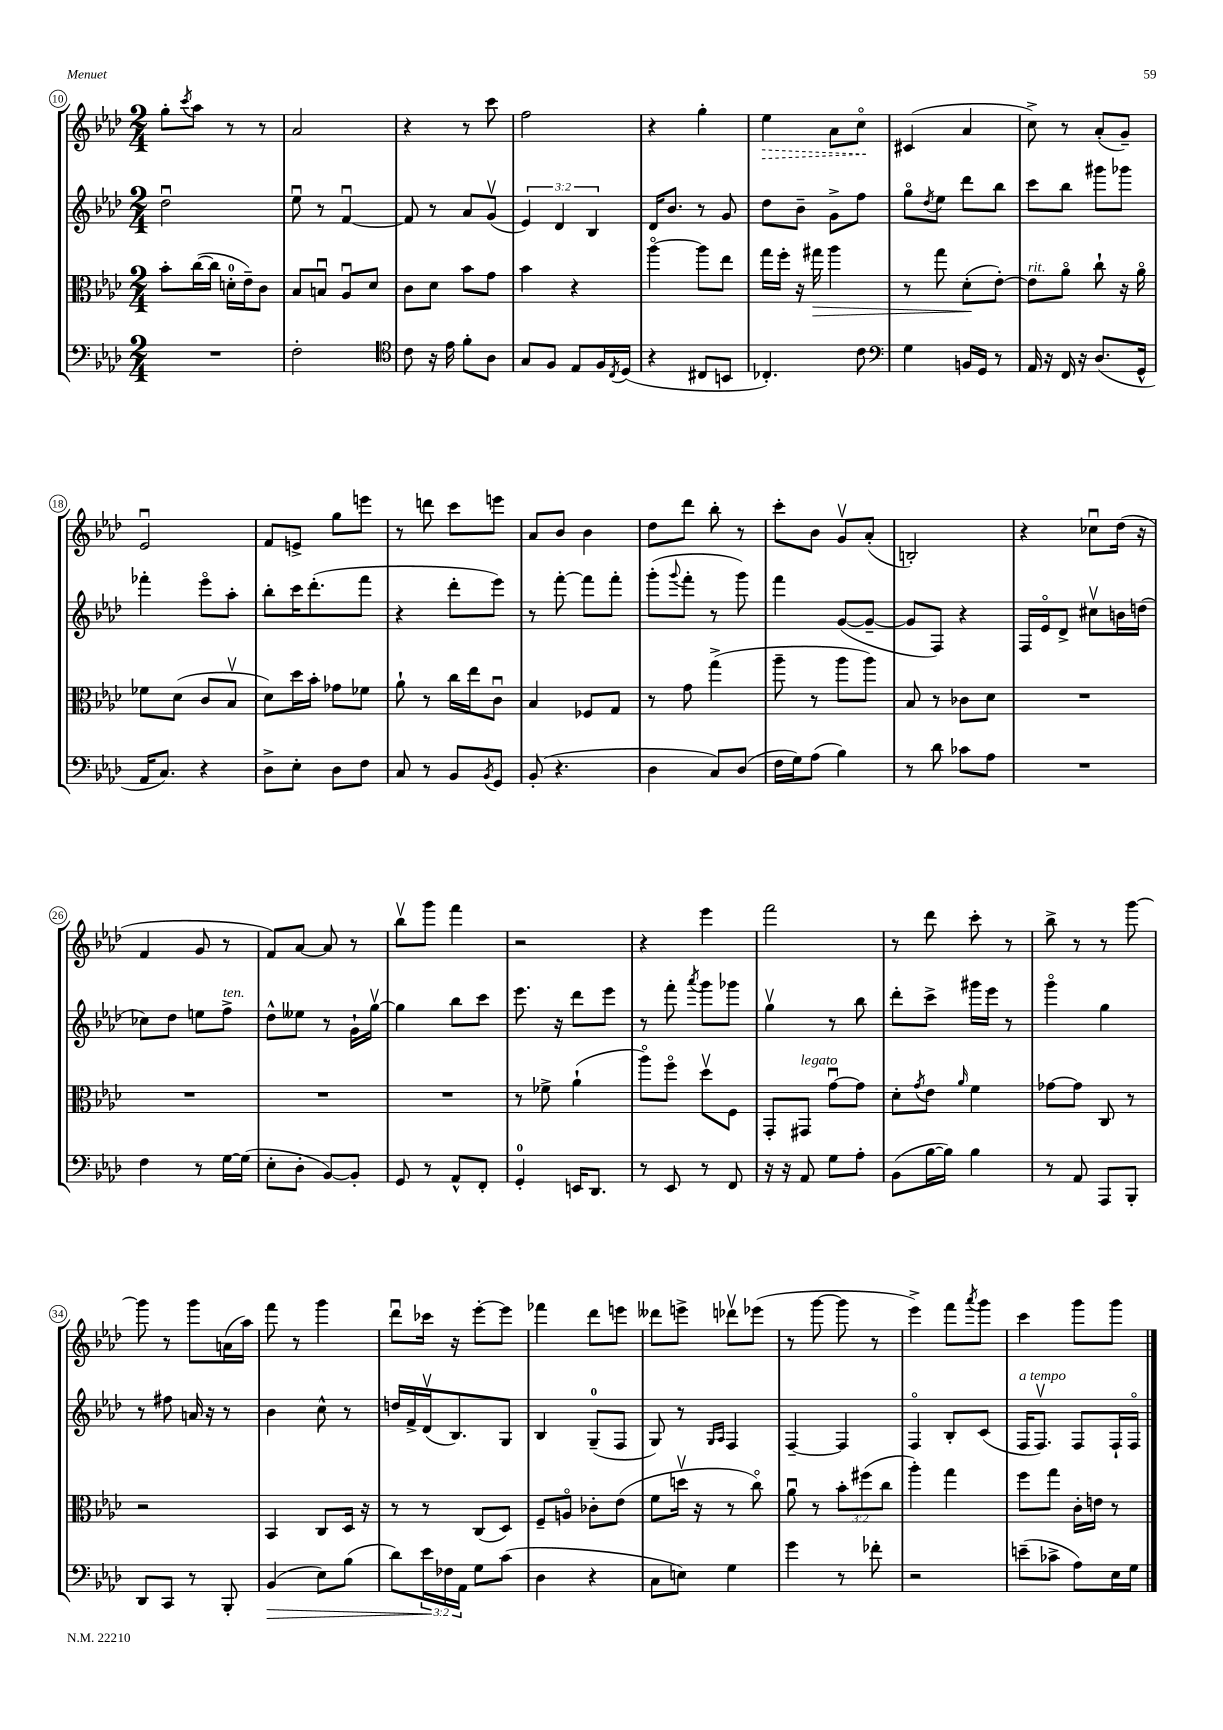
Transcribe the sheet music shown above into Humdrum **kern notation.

**kern	**dynam	**kern	**dynam	**kern	**kern	**dynam
*part4	*part4	*part3	*part3	*part2	*part1	*part1
*staff4	*staff4	*staff3	*staff3	*staff2	*staff1	*staff1
*clefF4	*	*clefC3	*	*clefG2	*clefG2	*
*k[b-e-a-d-]	*	*k[b-e-a-d-]	*	*k[b-e-a-d-]	*k[b-e-a-d-]	*
*M2/4	*	*M2/4	*	*M2/4	*M2/4	*
=10	=10	=10	=10	=10	=10	=10
2r	.	8b-'\L	.	2dd-u\	8gg'\L	.
.	.	.	.	.	8qccc/	.
.	.	([16cc\L	.	.	8aa-\J	.
.	.	16cc\JJ]	.	.	.	.
.	.	16dn'\LL	.	.	8r	.
.	.	16e-~\J)	.	.	.	.
.	.	8c\J	.	.	8r	.
=11	=11	=11	=11	=11	=11	=11
2F'\	.	8B-/L	.	8ee-u\	2a-/	.
.	.	8Bnu/J	.	8r	.	.
.	.	8A-u/L	.	[4fu/	.	.
.	.	8d-/J	.	.	.	.
=12	=12	=12	=12	=12	=12	=12
*clefC4	*	*	*	*	*	*
8c\	.	8c\L	.	8f/]	4r	.
16r	.	8d-\J	.	8r	.	.
16e-\	.	.	.	.	.	.
8f'\L	.	8b-\L	.	8a-/L	8r	.
8A-\J	.	8g\J	.	(8gv/J	8ccc\	.
=13	=13	=13	=13	=13	=13	=13
8G/L	.	4b-\	.	6e-/)	2ff\	.
8F/J	.	.	.	.	.	.
.	.	.	.	6d-/	.	.
8E-/L	.	4r	.	.	.	.
.	.	.	.	6B-/	.	.
16F/L	.	.	.	.	.	.
8qC/	.	.	.	.	.	.
(16D-/JJ	.	.	.	.	.	.
=14	=14	=14	=14	=14	=14	=14
4r	.	[4aa-\	.	16d-/KL	4r	.
.	.	.	.	8.b-/J	.	.
8C#X/L	.	8aa-\L]	.	8r	4gg'\	.
8BBn/J	.	8ee-\J	.	8g/	.	.
=15	=15	=15	=15	=15	=15	=15
!	!	!	!	!	!	!LO:HP:b
4.C-X'/)	.	16gg\LL	.	8dd-\L	4ee-\	>
.	.	16ff'\JJ	.	.	.	.
.	.	16r	.	8b-~\J	.	.
!	!	!	!LO:HP:b	!	!	!
.	.	16gg#X\	>	.	.	.
.	.	4aa-\	.	8g^\L	8a-\L	.
8c\	.	.	.	8ff\J	8cc\J	.
.	.	.	.	.	.	]
=16	=16	=16	=16	=16	=16	=16
*clefF4	*	*	*	*	*	*
4G\	.	8r	.	8gg\L	(4c#X/	.
.	.	.	.	8qdd-/	.	.
.	.	8gg\	.	8ee-\J	.	.
16BBn/LL	.	(8d-'\L	.	8ddd-\L	4a-/	.
16GG/JJ	.	.	.	.	.	.
8r	.	[8e-'\J)	]	8bb-\J	.	.
=17	=17	=17	=17	=17	=17	=17
!	!	!LO:TX:a:i:t=rit.	!	!	!	!
16AA-/	.	8e-\L]	.	8ccc\L	8cc^\)	.
16r	.	.	.	.	.	.
16FF/	.	8a-\J	.	8bb-\J	8r	.
16r	.	.	.	.	.	.
(8.D-/L	.	8cc`\	.	8ggg#X\L	(8a-'/L	.
.	.	16r	.	8ggg-X\J	8g~/J)	.
16GG^^/Jk	.	16a-\	.	.	.	.
!!LO:LB:g=z
=18	=18	=18	=18	=18	=18	=18
16AA-/KL	.	8f-X\L	.	4fff-X'\	2e-u/	.
8.C/J)	.	.	.	.	.	.
.	.	(8d-\J	.	.	.	.
4r	.	8c/L	.	8eee-\L	.	.
.	.	8B-v/J	.	8aa-'\J	.	.
=19	=19	=19	=19	=19	=19	=19
8D-^\L	.	8d-\L)	.	8bb-'\L	8f/L	.
8E-'\J	.	16dd-\L	.	16ccc\K	8en^/J	.
.	.	16b-'\JJ	.	(8.ddd-'\	.	.
8D-\L	.	8g-X\L	.	.	8gg\L	.
8F\J	.	8f-X\J	.	8fff\J	8eeen\J	.
=20	=20	=20	=20	=20	=20	=20
8C/	.	8a-`\	.	4r	8r	.
8r	.	8r	.	.	8dddn\	.
8BB-/L	.	16cc\LL	.	8ddd-'\L	8ccc\L	.
.	.	16ee-\J	.	.	.	.
8qBB-/	.	.	.	.	.	.
8GG/J	.	8cu\J	.	8eee-\J)	8eeen\J	.
=21	=21	=21	=21	=21	=21	=21
(8BB-'/	.	4B-/	.	8r	8a-/L	.
4.r	.	.	.	[8fff'\	8b-/J	.
.	.	8F-X/L	.	8fff\L]	4b-\	.
.	.	8G/J	.	8fff'\J	.	.
=22	=22	=22	=22	=22	=22	=22
4D-\	.	8r	.	(8ggg'\L	8dd-\L	.
.	.	.	.	8qqggg/	.	.
.	.	8g\	.	8fff'\J	8ddd-\J	.
8C/L)	.	(4gg^\	.	8r	8bb-'\	.
(8D-/J	.	.	.	8ggg\)	8r	.
=23	=23	=23	=23	=23	=23	=23
16F\LL	.	8aa-~\	.	4fff\	8ccc'\L	.
16G\J)	.	.	.	.	.	.
(8A-\J	.	8r	.	.	8b-\J	.
4B-\)	.	8aa-\L	.	([8g/L	8gv/L	.
.	.	8aa-\J)	.	8g~/J_	(8a-'/J	.
=24	=24	=24	=24	=24	=24	=24
8r	.	8B-/	.	8g/L]	2Bn'/)	.
8d-\	.	8r	.	8F/J)	.	.
8c-X\L	.	8c-X\L	.	4r	.	.
8A-\J	.	8d-\J	.	.	.	.
=25	=25	=25	=25	=25	=25	=25
2r	.	2r	.	16F/LL	4r	.
.	.	.	.	16e-/J	.	.
.	.	.	.	8d-^/J	.	.
.	.	.	.	8cc#Xv\L	8cc-Xu\L	.
.	.	.	.	16bn\L	(16dd-\Jk	.
.	.	.	.	(16ddn\JJ	16r	.
!!LO:LB:g=z
=26	=26	=26	=26	=26	=26	=26
4F\	.	2r	.	8cc-X\L)	4f/	.
.	.	.	.	8dd-\J	.	.
8r	.	.	.	8een\L	8g/	.
!	!	!	!	!LO:TX:a:i:t=ten.	!	!
[16G\LL	.	.	.	8ff^\J	8r	.
(16G\JJ]	.	.	.	.	.	.
=27	=27	=27	=27	=27	=27	=27
8E-'\L	.	2r	.	8dd-^^\L	8f/L)	.
8D-'\J	.	.	.	8ee--X\J	[8a-/J	.
[8BB-/L)	.	.	.	8r	8a-/]	.
8BB-'/J]	.	.	.	16g`\LL	8r	.
.	.	.	.	[16ggv\JJ	.	.
=28	=28	=28	=28	=28	=28	=28
8GG/	.	2r	.	4gg\]	8bb-v\L	.
8r	.	.	.	.	8ggg\J	.
8AA-^^/L	.	.	.	8bb-\L	4fff\	.
8FF'/J	.	.	.	8ccc\J	.	.
=29	=29	=29	=29	=29	=29	=29
4GG'/	.	8r	.	8.eee-\	2r	.
.	.	8f-X^\	.	.	.	.
.	.	.	.	16r	.	.
16EEn/KL	.	(4a-`\	.	8ddd-\L	.	.
8.DD-/J	.	.	.	.	.	.
.	.	.	.	8eee-\J	.	.
=30	=30	=30	=30	=30	=30	=30
8r	.	8aa-\L)	.	8r	4r	.
8EE-/	.	8ff\J	.	8fff'\	.	.
.	.	.	.	8qaaa-/	.	.
8r	.	8dd-v\L	.	8ggg\L	4eee-\	.
8FF/	.	8F\J	.	8ggg-X\J	.	.
=31	=31	=31	=31	=31	=31	=31
16r	.	8GG'/L	.	4ggv\	2fff\	.
16r	.	.	.	.	.	.
!	!	!LO:TX:a:i:t=legato	!	!	!	!
8AA-/	.	8GG#X/J	.	.	.	.
8G\L	.	[8gu\L	.	8r	.	.
8A-'\J	.	8g\J]	.	8bb-\	.	.
=32	=32	=32	=32	=32	=32	=32
(8BB-\L	.	8d-'\L	.	8ddd-'\L	8r	.
.	.	8qg/	.	.	.	.
[16B-\L	.	8e-\J	.	8ccc^\J	8ddd-\	.
16B-\JJ])	.	.	.	.	.	.
.	.	16qqa-/	.	.	.	.
4B-\	.	4f\	.	16ggg#X\LL	8ccc'\	.
.	.	.	.	16eee-\JJ	.	.
.	.	.	.	8r	8r	.
=33	=33	=33	=33	=33	=33	=33
8r	.	[8g-X\L	.	4ggg\	8bb-^\	.
8AA-/	.	8g-\J]	.	.	8r	.
8AAA-/L	.	8C/	.	4gg\	8r	.
8BBB-'/J	.	8r	.	.	[8ggg\	.
!!LO:LB:g=z
=34	=34	=34	=34	=34	=34	=34
8DD-/L	.	2r	.	8r	8ggg\]	.
8CC/J	.	.	.	8ff#X\	8r	.
8r	.	.	.	16an/	8ggg\L	.
.	.	.	.	16r	.	.
8BBB-'/	.	.	.	8r	(16an\L	.
.	.	.	.	.	16aa-\JJ)	.
=35	=35	=35	=35	=35	=35	=35
!	!LO:HP:b	!	!	!	!	!
(4BB-/	>	4BB-/	.	4b-\	8fff\	.
.	.	.	.	.	8r	.
8E-\L)	.	8C/L	.	8cc^^\	4ggg\	.
(8B-\J	.	16D-/Jk	.	8r	.	.
.	.	16r	.	.	.	.
=36	=36	=36	=36	=36	=36	=36
8d-\L)	.	8r	.	16ddn/LL	8ddd-u\L	.
.	.	.	.	16f^/	.	.
24e-\L	.	8r	.	(16d-v/J	16ccc-X\Jk	.
24F-X\	]	.	.	.	.	.
.	.	.	.	8.B-/)	16r	.
24AA-\JJ	.	.	.	.	.	.
8G\L	.	(8C/L	.	.	[8eee-'\L	.
(8c\J	.	8D-/J)	.	8G/J	8eee-\J]	.
=37	=37	=37	=37	=37	=37	=37
4D-\	.	8F~/L	.	4B-/	4fff-X\	.
.	.	8An/J	.	.	.	.
4r	.	8c-X'\L	.	(8G~/L	8ddd-\L	.
.	.	(8e-\J	.	8F/J	8eeen\J	.
=38	=38	=38	=38	=38	=38	=38
8C\L	.	8f\L	.	8G/)	8ddd--X\L	.
8En\J)	.	16ddnv\Jk	.	8r	8eeen^\J	.
.	.	16r	.	.	.	.
.	.	.	.	16qqG/LL	.	.
.	.	.	.	16qqA-/JJ	.	.
4G\	.	8r	.	4F/	8ddd-Xv\L	.
.	.	8cc\)	.	.	(8eee-X\J	.
=39	=39	=39	=39	=39	=39	=39
4g\	.	8a-u\	.	[4F~/	8r	.
.	.	8r	.	.	[8ggg\	.
8r	.	12b-'\L	.	4F/]	8ggg\]	.
.	.	(12ff#X\	.	.	.	.
8f-X'\	.	.	.	.	8r	.
.	.	12cc\J	.	.	.	.
=40	=40	=40	=40	=40	=40	=40
2r	.	4aa-'\)	.	4F/	4eee-^\)	.
.	.	4gg\	.	8B-'/L	8fff\L	.
.	.	.	.	.	8qaaa-/	.
.	.	.	.	(8c/J	8ggg\J	.
=41	=41	=41	=41	=41	=41	=41
!	!	!	!	!LO:TX:a:i:t=a tempo	!	!
(8en~\L	.	8ff\L	.	16F/KL	4ccc\	.
.	.	.	.	8.Fv/J)	.	.
8c-X^\J	.	8gg\J	.	.	.	.
8A-\L)	.	16c'\LL	.	8F/L	8ggg\L	.
.	.	16en\JJ	.	.	.	.
16E-\L	.	8r	.	16F`/L	8ggg\J	.
16G\JJ	.	.	.	16F/JJ	.	.
==	==	==	==	==	==	==
*-	*-	*-	*-	*-	*-	*-
